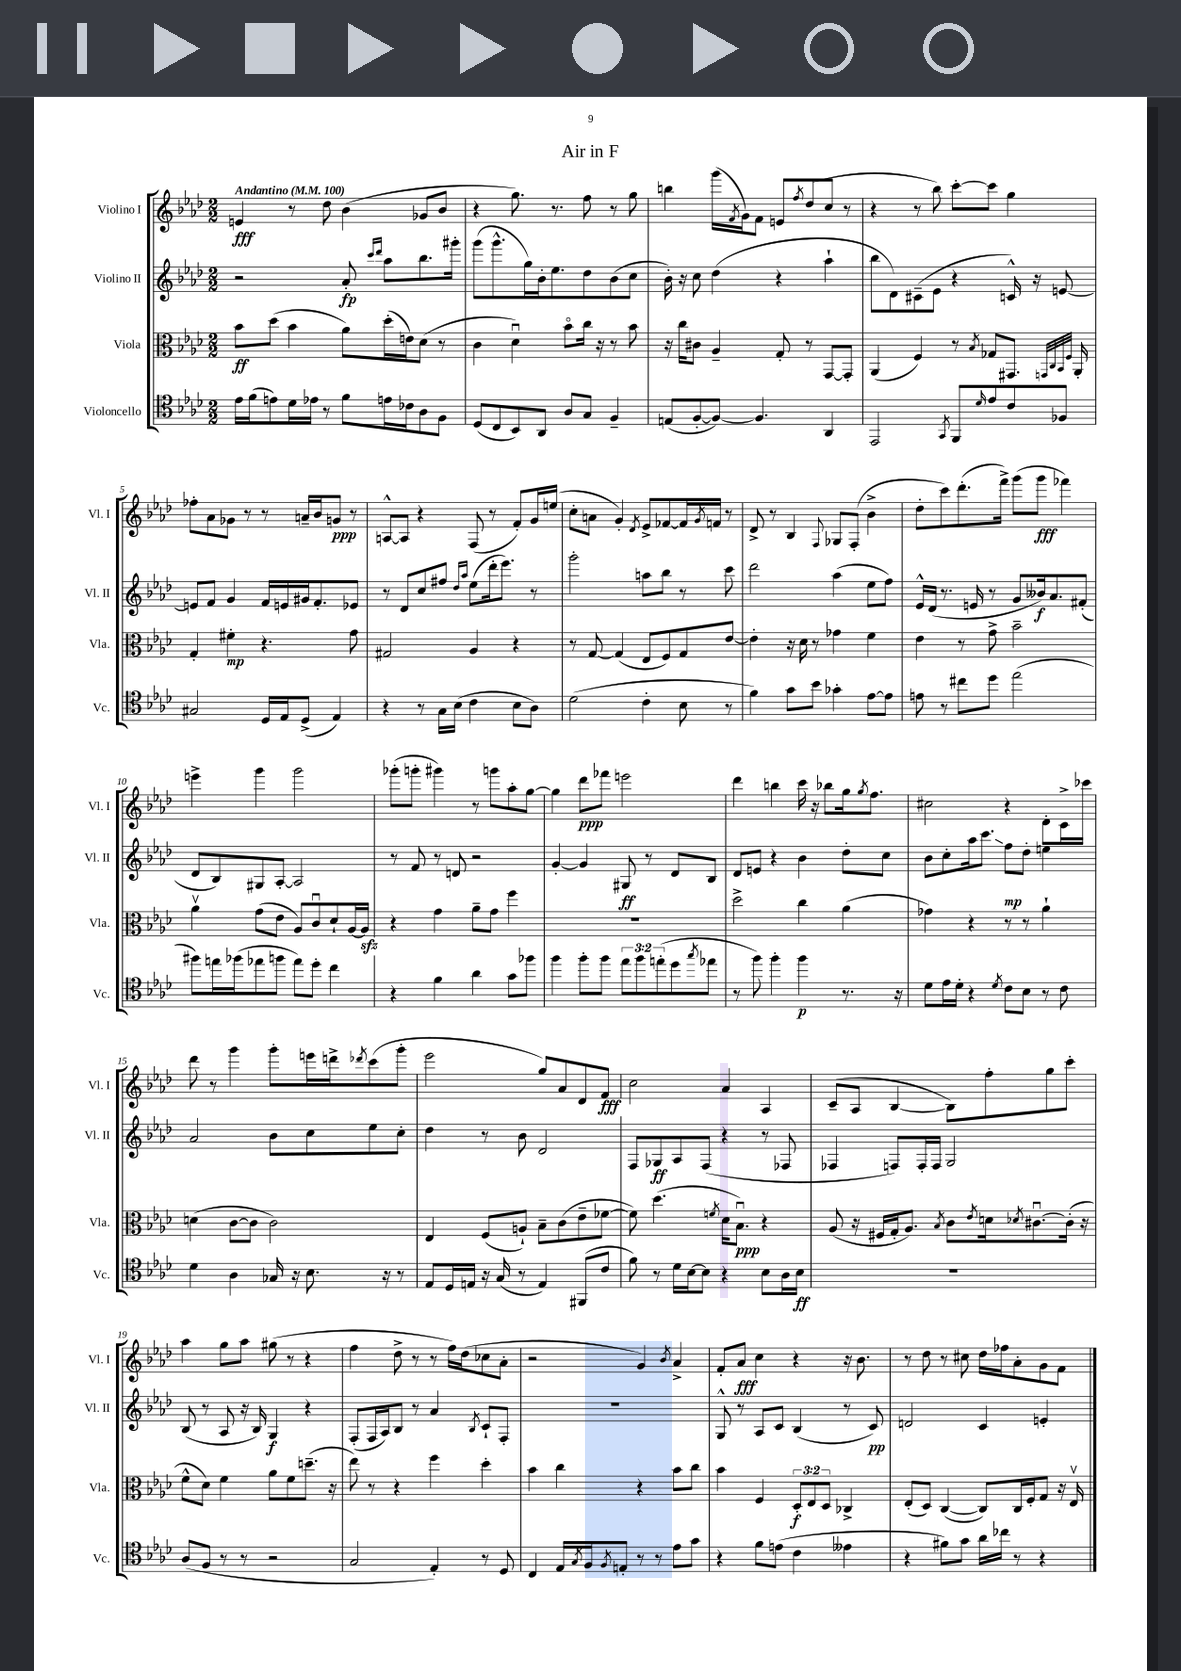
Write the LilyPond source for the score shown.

\header { title = "Air in F" }
<<
\new StaffGroup <<
\new Staff = "s0" \with { instrumentName = "Violino I" shortInstrumentName = "Vl. I" } {
    \clef treble \key aes \major \numericTimeSignature \time 2/2 \tempo "Andantino" 4 = 100
    e'4\fff r8 des''8 bes'4( ges'8 bes'8 |
    r4 g''8.) r8. f''8 r8 g''8 |
    b''4 g'''16( \acciaccatura { f'8 } g'16) f'8 e'8 \acciaccatura { f''8 } des''8( c''8 r8 |
    r4 r8 bes''8) c'''8~-. c'''8 g''4 |
    fes''8-. aes'8 ges'8 r8 r8 a'16-- bes'16 g'8\ppp r8 |
    a8~-^ a8 r4 f8( r8 f'8-.) g'16 e''16( |
    c''8-. a'8 g'4-.) \acciaccatura { des'8 } ees'8-> fes'8~ fes'16 \acciaccatura { g'8 } f'16 r8 |
    des'8-> r8 bes4 \appoggiatura { f8 } ges8 f8-.( bes'4-> |
    des''8-. c'''8) des'''8.-.( f'''16->) g'''8( g'''8\fff fes'''4) |
    e'''4-> g'''4 g'''2 |
    ges'''8-.( g'''8-. gis'''4) r8 g'''8 aes''8-. g''8~ |
    g''4 des'''8\ppp fes'''8 e'''2 |
    des'''4 b''4 c'''16 r16 bes''8 g''16 \acciaccatura { g''8 } f''8. |
    cis''2 r4 des'8-. c'16-> ces'''16 |
    des'''8 r8 g'''4 g'''8-. e'''16 d'''16-> \acciaccatura { des'''8 } c'''8( g'''8-. |
    ees'''2 g''8) aes'8 des'8 f'8\fff |
    c''2 aes'4 aes4 |
    c'8--( aes8 bes4~ bes8) f''8-. g''8 c'''8-. |
    aes''4 g''8 aes''8 gis''8( r8 r4 |
    f''4 des''8-> r8 r8 f''16) des''16( ces''8 aes'8-. |
    r2 g'4) \acciaccatura { bes'8 } aes'4-> |
    f'8-. aes'8\fff c''4 r4 r16 bes'8. |
    r8 des''8 r8 cis''8 des''16 fes''16 aes'8-. g'8 f'8 \bar "|." |
}
\new Staff = "s1" \with { instrumentName = "Violino II" shortInstrumentName = "Vl. II" } {
    \clef treble \key aes \major \numericTimeSignature \time 2/2
    r2 aes'8-.\fp \grace { c'''16 des'''16 } aes''8 bes''8. gis'''16-. |
    g'''8( g'''8.-^ g''16) bes'16-. ees''8. des''8 bes'8( c''8 |
    bes'16-.) r16 c''8 des''4( r4 aes''4-! |
    bes''8 des'8) cis'8--( ees'8 r4 c'16-^) r16 e'8~ |
    e'8 f'8 g'4 f'16 e'16 gis'16 f'8.-. ees'8 |
    r8 des'8 c''8 fis''8 \grace { des''16 aes''16 } ees''8( des'''16-. ees'''8.) r8 |
    g'''2-. a''8 bes''8 r8 c'''8 |
    des'''2 aes''4( ees''8 f''8) |
    ees'16-^ des'16( r8. e'16 r8 g'8 beses'16\f) aes'8. fis'8-.( |
    des'8 bes8) gis8 aes8~-. aes2 |
    r8 f'8 r8 d'8 r2 |
    g'4~-. g'4 gis8\ff r8 des'8 bes8 |
    des'8 e'8 r4 bes'4 des''8-. c''8 |
    bes'8 c''8-. aes''16 c'''8.\glissando f''8\mp des''8-. e''4 |
    aes'2 bes'8 c''8 ees''8 c''8-. |
    des''4 r8 bes'8 des'2 |
    f8 ges8\ff aes8 f8( r4 r8 fes8 |
    fes4 f8) f16-. f16 g2 |
    bes8( r8 aes8 r16 bes16) g4\f r4 |
    f8-.( f16 aes16) bes8 r8 aes'4 \acciaccatura { bes8 } c'8-! f8-. |
    R1 |
    g8-^ r8 aes8 c'8 bes4( r8 c'8\pp) |
    d'2 c'4 e'4-. \bar "|." |
}
\new Staff = "s2" \with { instrumentName = "Viola" shortInstrumentName = "Vla." } {
    \clef alto \key aes \major \numericTimeSignature \time 2/2 \override Staff.TupletNumber.text = #tuplet-number::calc-fraction-text
    bes'8\ff des''8( bes'4 aes'8) des''16-.( e'16) des'8( r8 |
    c'4 des'4\downbow) bes'8\flageolet c''16 r16 r8 bes'8 |
    r16 c''16 cis'8 aes4-- g8-. r8 g,8~ g,8-. |
    aes,4( f4) r8 \acciaccatura { bes8 } ges8 gis,8. \grace { g,32 c32 bes,32 f32 } aes,16-. |
    g4-. fis'4-.\mp r4. g'8 |
    gis2 aes4 r4 |
    r8 g8~ g4( ees8 f8) g8 ees'8~ |
    ees'4-. r16 des'16 r8 ges'4 f'4 |
    ees'4 r8 g'8-> bes'2-- |
    aes'4\upbow g'8( ees'8 aes8) c'8\downbow des'8-! aes16~ aes16\sfz |
    r4 g'4 aes'8-- g'8 f''4 |
    R1 |
    des''2-> c''4 aes'4( |
    ges'4) r4 r8 r8 aes'4-! |
    d'4( c'8~ c'8 c'2) |
    ees4 f8( a8-!) bes8-- c'8( ees'8-- fes'8~ |
    fes'8) des''4.( \acciaccatura { f'8 } des'16 bes8.\downbow\ppp) r4 |
    aes8( r16 fis16 g16-. aes8.) \acciaccatura { bes8 } c'8 \acciaccatura { ees'8 } d'16 \acciaccatura { des'8 } cis'8.~\downbow cis'16-.( r16 |
    f'8-^ des'8) f'4 aes'8 f'8 d''8.--( r16 |
    ees''8) r8 r4 f''4 des''4-. |
    bes'4 c''4 r4 bes'8 c''8 |
    bes'4 f4 \tuplet 3/2 { des8-.\f ees8 des8 } ces4-> |
    ees8-.( des8) c4~( c8) c16 f16-. g8 r16 ees16\upbow \bar "|." |
}
\new Staff = "s3" \with { instrumentName = "Violoncello" shortInstrumentName = "Vc." } {
    \clef tenor \key aes \major \numericTimeSignature \time 2/2 \override Staff.TupletNumber.text = #tuplet-number::calc-fraction-text
    ees'16 f'16( e'8) des'16 ees'16 r8 f'8 e'16 ces'16 aes8 f8 |
    des8( c8 bes,8) aes,8 aes8 g8 f4-- |
    e8( f8~-. f8~) f4. aes,4 |
    ees,2 \acciaccatura { g,8 } f,8 \grace { des'16 } ees'8 c'8 fes8 |
    gis2 des16 ees16 des8->( ees4) |
    r4 r8 g16 bes16( c'4 bes8 aes8) |
    des'2( c'4-. bes8 r8 |
    f'4) g'8 bes'8 ges'4-. ees'8~ ees'8 |
    e'8 r8 cis''8 des''8 ees''2( |
    fis''8) e''16 fes''16( ees''8 f''8 ees''8) des''8-. c''4 |
    r4 f'4 aes'4 g'8 fes''8 |
    f''4 f''8-. f''8 \tuplet 3/2 { ees''8 f''8 e''8-.( } des''8 \acciaccatura { g''8 } ees''8 |
    r8 f''8) f''4-. f''4\p r8. r16 |
    des'8 ees'16 des'16-. r4 \acciaccatura { des'8 } c'8 bes8 r8 c'8 |
    des'4 aes4 ges16 r16 bes8. r16 r8 |
    ees8 des16 e16 r16 g16( r8 e4) fis,8( c'8 |
    f'8) r8 des'16 bes16~ bes8 r4 bes8 aes16 bes16\ff |
    R1 |
    aes8( f8 r8 r8 r2 |
    g2 ees4-.) r8 des8 |
    c4 ees16 \acciaccatura { g8 } f16 \acciaccatura { f8 } e8-. r8 r8 ees'8 g'8 |
    r4 f'8 e'8( c'4 eeses'4 |
    r4 fis'8) g'8 aes'16 ces''16 r8 r4 \bar "|." |
}
>>
>>
